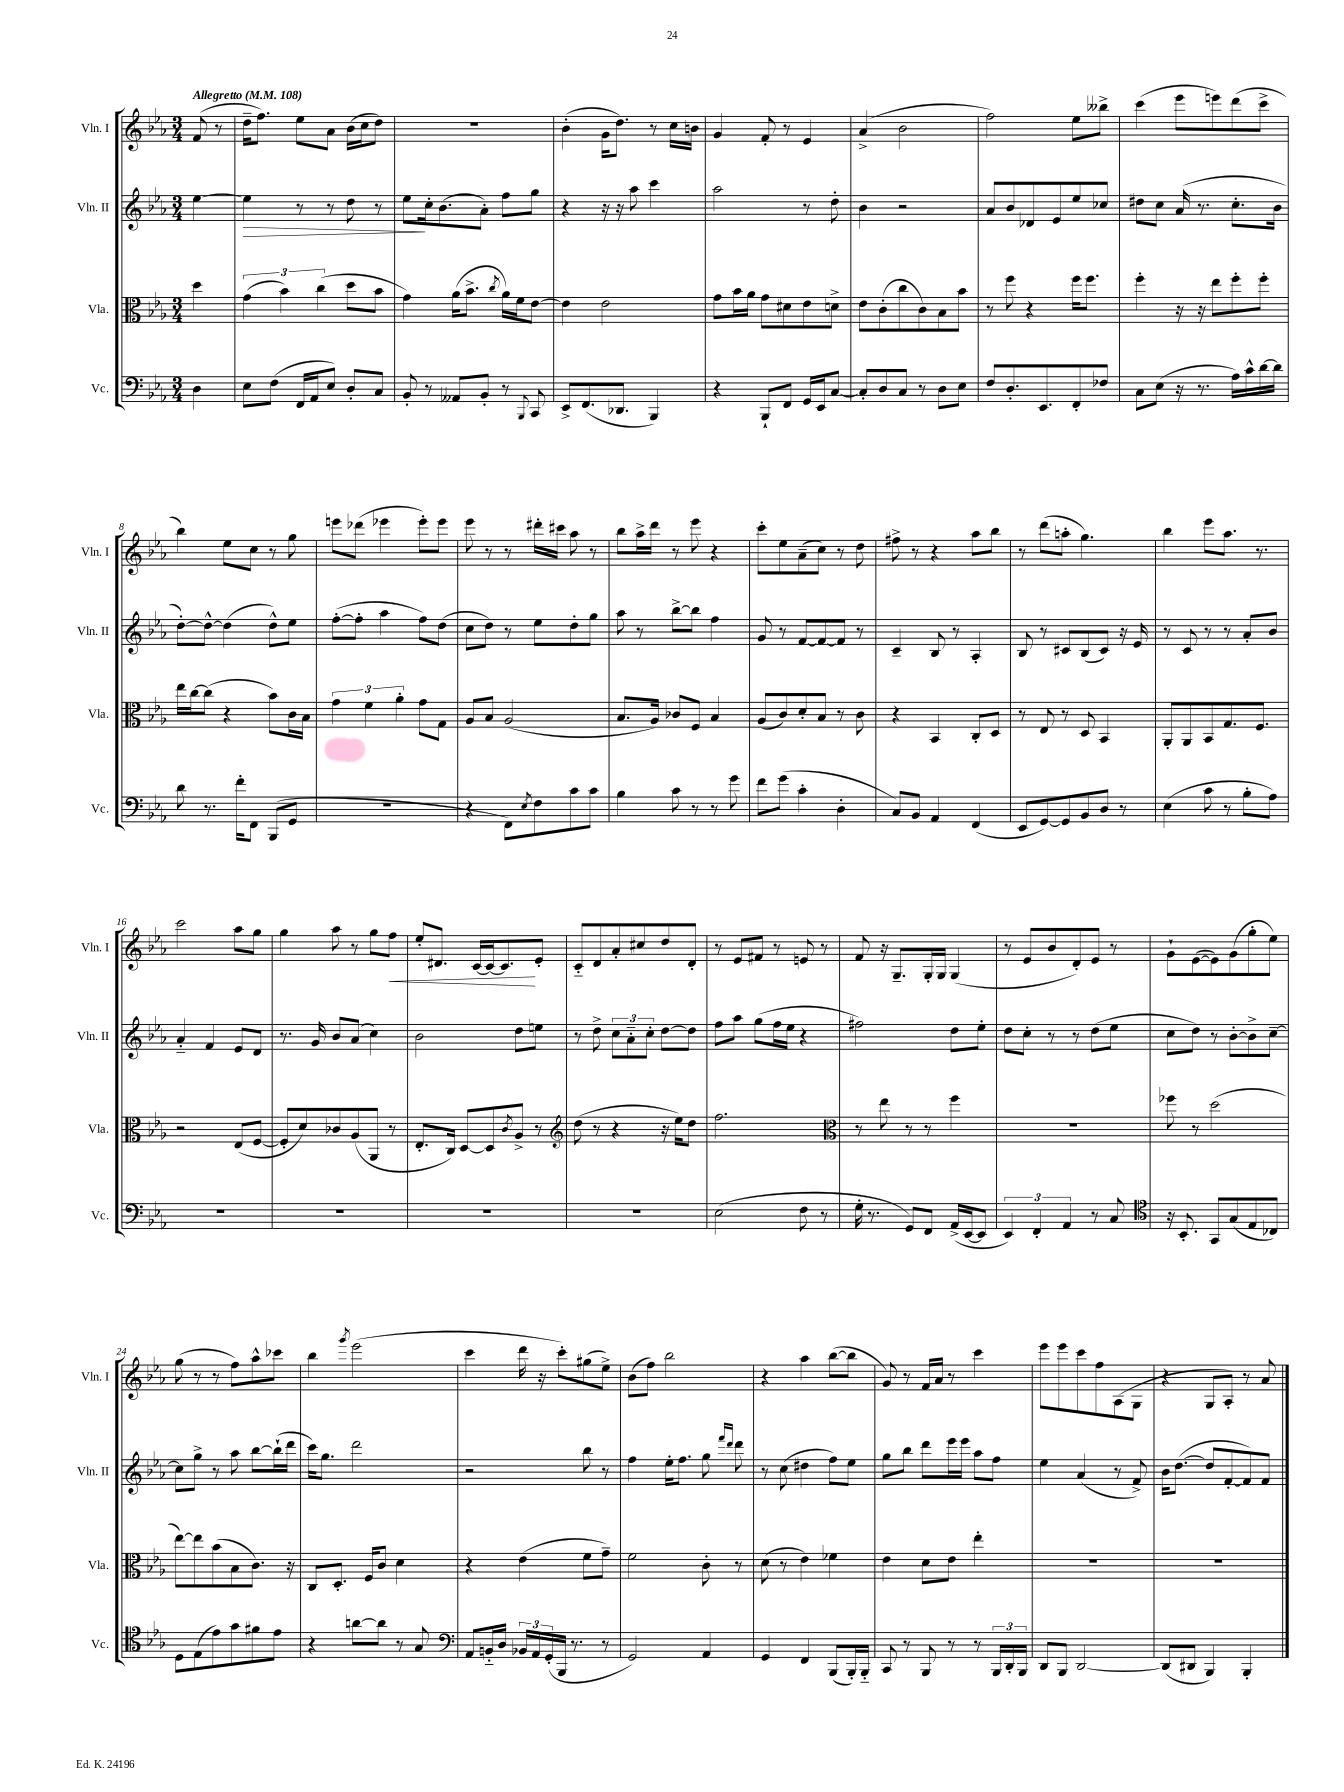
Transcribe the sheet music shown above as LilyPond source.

<<
\new StaffGroup <<
\new Staff = "s0" \with { instrumentName = "Vln. I" shortInstrumentName = "Vln. I" } {
    \clef treble \key ees \major \numericTimeSignature \time 3/4 \partial 4 \tempo "Allegretto" 4 = 108
    f'8( r8 |
    d''16-- f''8.) ees''8 aes'8 bes'16( c''16 d''8) |
    R2. |
    bes'4-.( g'16 d''8.) r8 c''16 b'16 |
    g'4 f'8-. r8 ees'4 |
    aes'4->( bes'2 |
    f''2) ees''8 beses''8-> |
    c'''4( ees'''8 e'''8) d'''8( c'''8-> |
    bes''4) ees''8 c''8 r8 g''8 |
    e'''8 des'''8( ees'''4 ees'''8-.) ees'''8 |
    ees'''8 r8 r8 dis'''16-. cis'''16 aes''8 r8 |
    bes''8 aes''16-> d'''16 r8 ees'''8 r4 |
    c'''8-. ees''8 aes'8--( c''8) r8 d''8 |
    fis''8-> r8 r4 aes''8 bes''8 |
    r8 d'''8( a''8-. g''4.) |
    bes''4 ees'''8 aes''8. r8. |
    c'''2 aes''8 g''8 |
    g''4 aes''8 r8 g''8 f''8\< |
    ees''8-. dis'8. c'16~ c'16~ c'8.\! ees'8-. |
    c'8-_ d'8 aes'8-. cis''8 d''8 d'8-. |
    r8 ees'8 fis'8 r8 e'8 r8 |
    f'8 r16 g8.-- g16-. g16 g4( |
    r8 ees'8 bes'8 d'8-.) ees'8 r8 |
    g'8-! ees'8~( ees'8) g'8( g''8-. ees''8) |
    g''8( r8 r8 f''8) aes''8-^ ces'''8 |
    bes''4 \acciaccatura { g'''8 } ees'''2( |
    c'''4 d'''16 r16 c'''8-.) gis''8( ees''8->) |
    bes'8( f''8) bes''2 |
    r4 aes''4 bes''8~( bes''8 |
    g'8) r8 f'16 aes'16 r8 c'''4 |
    ees'''8 ees'''8 c'''8 f''8 aes8( g8 |
    r4 g8 aes8-.) r8 aes'8 \bar "|." |
}
\new Staff = "s1" \with { instrumentName = "Vln. II" shortInstrumentName = "Vln. II" } {
    \clef treble \key ees \major \numericTimeSignature \time 3/4 \partial 4
    ees''4~ |
    ees''4\> r8 r8 d''8 r8 |
    ees''8\! c''16-. bes'8.( aes'8-.) f''8 g''8 |
    r4 r16 r16 aes''8 c'''4 |
    aes''2 r8 d''8-. |
    bes'4 r2 |
    aes'8 bes'8 des'8 ees'8 ees''8 ces''8 |
    dis''8 c''8 aes'16( r8. c''8.-. bes'16 |
    d''8~-.) d''8~-^ d''4( d''8-^) ees''8 |
    f''8~-.( f''8-. aes''4 f''8) d''8( |
    c''8 d''8) r8 ees''8 d''8-. g''8 |
    aes''8 r8 bes''8~-> bes''8 f''4 |
    g'8 r8 f'8~ f'8~ f'8 r8 |
    c'4-- bes8 r8 aes4-. |
    bes8 r8 cis'8 bes8( cis'8) r16 ees'16 |
    r8 c'8 r8 r8 aes'8-. bes'8 |
    aes'4-_ f'4 ees'8 d'8 |
    r8. g'16 bes'8 aes'8( c''4) |
    bes'2 d''8 e''8 |
    r8 d''8-> \tuplet 3/2 { c''8 aes'8-_ c''8-. } d''8~ d''8 |
    f''8 aes''8 g''8( f''16 ees''16 r4 |
    fis''2) d''8 ees''8-. |
    d''8 c''8-. r8 r8 d''8( ees''8 |
    c''8 d''8) r8 bes'8~-. bes'8-> c''8~-- |
    c''8 g''8-> r8 aes''8 bes''8~ bes''16-!( d'''16 |
    c'''16) g''8. d'''2 |
    r2 bes''8 r8 |
    f''4 ees''16-. f''8. g''8 \grace { f'''16 d'''16 } d'''8 |
    r8 c''8( dis''4 f''8) ees''8 |
    g''8 bes''8 d'''8 ees'''16 ees'''16 aes''8 f''8 |
    ees''4 aes'4( r8 f'8->) |
    bes'16 d''8.~( d''8 f'8~-. f'8) f'8 \bar "|." |
}
\new Staff = "s2" \with { instrumentName = "Vla." shortInstrumentName = "Vla." } {
    \clef alto \key ees \major \numericTimeSignature \time 3/4 \partial 4
    d''4 |
    \tuplet 3/2 { g'4( bes'4) c''4( } d''8 bes'8 |
    g'4) aes'16( bes'8.-> \acciaccatura { c''8 } aes'16) f'16 ees'8~ |
    ees'4 ees'2 |
    g'8 bes'16 aes'16 g'8 dis'8 ees'8 d'8-> |
    ees'8 c'8-.( c''8 c'8) bes8 bes'8 |
    r8 f''8 r4 f''16 f''8. |
    f''4-. r16 r16 ees''8 f''8-. f''8-. |
    ees''16 c''16~ c''8( r4 bes'8) c'16 bes16 |
    \tuplet 3/2 { g'4 f'4 aes'4-. } g'8 g8 |
    aes8 bes8 aes2( |
    bes8. aes16) ces'8 f8 bes4 |
    aes8( c'8) d'8-. bes8 r8 c'8 |
    r4 bes,4 c8-. d8 |
    r8 ees8 r8 d8 bes,4 |
    aes,8-. aes,8 bes,8 g8. f8. |
    r2 ees8( f8~ |
    f8-. d'8) ces'8 aes8( aes,8 r8 |
    ees8.-. c16) d8~ d8 \acciaccatura { c'8 } aes8-> r8 |
    \clef treble d''8( r8 r4 r16 ees''16) d''8 |
    f''2. |
    \clef alto r8 ees''8 r8 r8 f''4 |
    R2. |
    fes''8 r8 d''2( |
    ees''8~) ees''8 bes'8( bes8 c'8.) r16 |
    c8 d8.-. f16 c'8 d'4 |
    r4 ees'4( f'8 g'8--) |
    f'2 c'8-. r8 |
    d'8( r8 ees'4) fes'4 |
    ees'4 d'8 ees'8 ees''4-. |
    R2. |
    R2. \bar "|." |
}
\new Staff = "s3" \with { instrumentName = "Vc." shortInstrumentName = "Vc." } {
    \clef bass \key ees \major \numericTimeSignature \time 3/4 \partial 4
    d4 |
    ees8 f8( f,16 aes,16 ees8) d8-. c8 |
    bes,8-. r8 aeses,8 bes,8-. r8 \appoggiatura { bes,,8 } c,8 |
    ees,8-> f,8.( des,8. bes,,4) |
    r4 bes,,8-! f,8 g,16 ees,16 c8~ |
    c8-. d8 c8 r8 d8 ees8 |
    f8 d8.-. ees,8. f,8-. fes8 |
    c8 ees8( r16 r8. aes16) c'16-^ d'16~ d'16 |
    d'8 r8. f'16-. f,8 bes,,8( g,8 |
    R2. |
    r4 f,8) \acciaccatura { ees8 } f8 c'8 c'8 |
    bes4 c'8 r8 r8 g'8 |
    f'8 g'8( c'4-. d4-. |
    c8) bes,8 aes,4 f,4( |
    ees,8 g,8~) g,8 bes,8 d8 r8 |
    ees4( c'8 r8 bes8-. aes8) |
    R2. |
    R2. |
    R2. |
    R2. |
    ees2( f8 r8 |
    g16-. r8. g,8) f,8 aes,16->( ees,16~ ees,8 |
    \tuplet 3/2 { ees,4) f,4-. aes,4 } r8 c8 |
    \clef tenor r16 bes,8.-. g,8 g8( ees8 ces8) |
    d8 ees8( ees'8) g'8 fis'8 ees'8 |
    r4 a'8~ a'8 r8 g8 |
    \clef bass aes,8 b,16-_ d16 \tuplet 3/2 { bes,16 aes,16 g,16-.( } bes,,16 r8. r8 |
    g,2) aes,4 |
    g,4 f,4 bes,,8( bes,,16-.) bes,,16-_ |
    c,8 r8 bes,,8 r8 r8 \tuplet 3/2 { bes,,16 d,16-. bes,,16 } |
    d,8 bes,,8 d,2~ |
    d,8( dis,8 bes,,4) bes,,4-. \bar "|." |
}
>>
>>
